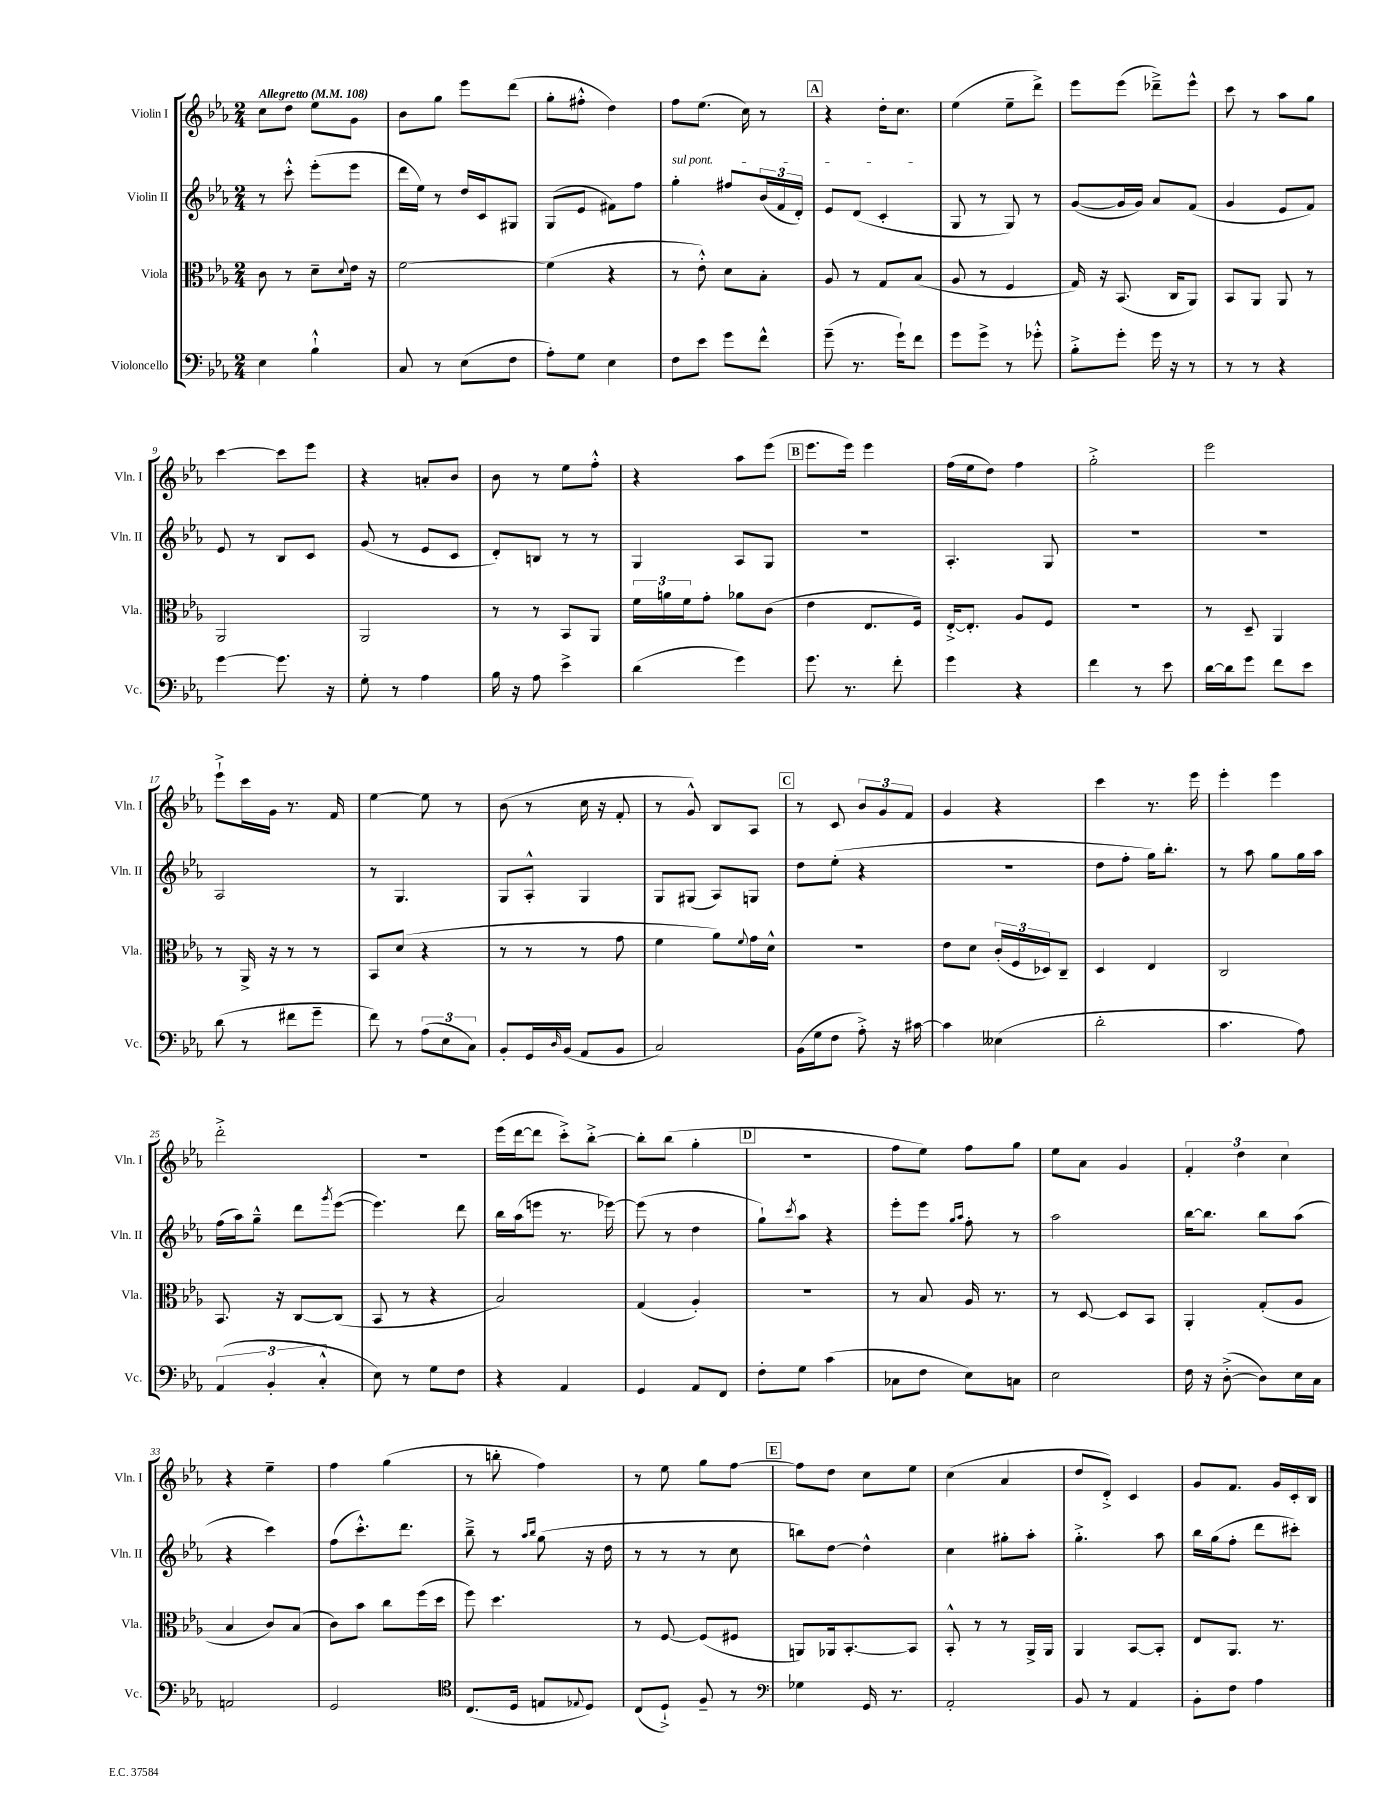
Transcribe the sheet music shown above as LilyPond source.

<<
\new StaffGroup <<
\new Staff = "s0" \with { instrumentName = "Violin I" shortInstrumentName = "Vln. I" } {
    \clef treble \key ees \major \numericTimeSignature \time 2/4 \tempo "Allegretto" 4 = 108
    c''8 d''8 ees''8 g'8 |
    bes'8 g''8 ees'''8 d'''8( |
    g''8-. fis''8-.-^ d''4) |
    f''8 ees''8.( c''16) r8 |
    \mark \markup { \box "A" } r4 d''16-. c''8. |
    ees''4( ees''8-- d'''8->) |
    ees'''8 ees'''8( des'''8--->) ees'''8-^ |
    c'''8 r8 aes''8 g''8 |
    c'''4~ c'''8 ees'''8 |
    r4 a'8-. bes'8 |
    bes'8 r8 ees''8 f''8-.-^ |
    r4 aes''8 ees'''8( |
    \mark \markup { \box "B" } ees'''8. ees'''16) ees'''4 |
    f''16( ees''16 d''8) f''4 |
    g''2-.-> |
    ees'''2 |
    ees'''8-!-> c'''16 g'16 r8. f'16 |
    ees''4~ ees''8 r8 |
    bes'8( r8 c''16 r16 f'8-. |
    r8 g'8-^) bes8 aes8 |
    \mark \markup { \box "C" } r8 c'8 \tuplet 3/2 { bes'8 g'8 f'8 } |
    g'4 r4 |
    c'''4 r8. ees'''16 |
    ees'''4-. ees'''4 |
    d'''2-.-> |
    R2 |
    ees'''16( d'''16~ d'''8 c'''8-.->) bes''8~-.-> |
    bes''8-. bes''8( g''4-. |
    \mark \markup { \box "D" } r2 |
    f''8 ees''8) f''8 g''8 |
    ees''8 aes'8 g'4 |
    \tuplet 3/2 { f'4-. d''4 c''4 } |
    r4 ees''4-- |
    f''4 g''4( |
    r8 b''8-. f''4) |
    r8 ees''8 g''8 f''8~ |
    \mark \markup { \box "E" } f''8 d''8 c''8 ees''8 |
    c''4( aes'4 |
    d''8 d'8-.->) c'4 |
    g'8 f'8. g'16 c'16-. bes16 \bar "|." |
}
\new Staff = "s1" \with { instrumentName = "Violin II" shortInstrumentName = "Vln. II" } {
    \clef treble \key ees \major \numericTimeSignature \time 2/4
    r8 c'''8-.-^ ees'''8-.( ees'''8 |
    d'''16 ees''16) r8 d''16 c'16 gis8 |
    g8( ees'8 fis'8) f''8 |
    \once \override TextSpanner.bound-details.left.text = \markup { \italic "sul pont." } g''4-.\startTextSpan fis''8 \tuplet 3/2 { bes'16( f'16 d'16-.) } |
    \mark \markup { \box "A" } ees'8 d'8( c'4-.\stopTextSpan |
    g8 r8 g8) r8 |
    g'8~( g'16 g'16) aes'8 f'8( |
    g'4 ees'8 f'8) |
    ees'8 r8 bes8 c'8 |
    g'8( r8 ees'8 c'8 |
    d'8-.) b8 r8 r8 |
    g4 aes8 g8 |
    \mark \markup { \box "B" } R2 |
    aes4.-. g8 |
    r2 |
    R2 |
    aes2 |
    r8 g4. |
    g8 aes8-.-^ g4 |
    g8 gis8( aes8) g8 |
    \mark \markup { \box "C" } d''8 ees''8-.( r4 |
    r2 |
    d''8 f''8-. g''16) bes''8.-. |
    r8 aes''8 g''8 g''16 aes''16 |
    f''16( aes''16) g''8---^ d'''8 \acciaccatura { g'''8 } ees'''8~( |
    ees'''4.) d'''8 |
    bes''16 aes''16( e'''8 r8. ees'''16~) |
    ees'''8( r8 d''4 |
    \mark \markup { \box "D" } g''8-!) \acciaccatura { c'''8 } aes''8 r4 |
    ees'''8-. ees'''8 \grace { g''16 aes''16 } f''8-. r8 |
    aes''2 |
    bes''16~ bes''8. bes''8 aes''8( |
    r4 c'''4) |
    f''8( c'''8.-.-^) d'''8. |
    bes''8---> r8 \grace { aes''16 bes''16 } g''8( r16 d''16 |
    r8 r8 r8 c''8 |
    \mark \markup { \box "E" } b''8) d''8~ d''4-^ |
    c''4 gis''8-. aes''8-. |
    g''4.-.-> aes''8 |
    bes''16 g''16( f''8-. d'''8 cis'''8-.) \bar "|." |
}
\new Staff = "s2" \with { instrumentName = "Viola" shortInstrumentName = "Vla." } {
    \clef alto \key ees \major \numericTimeSignature \time 2/4
    c'8 r8 d'8-- \appoggiatura { d'8 } ees'16 r16 |
    f'2~ |
    f'4( r4 |
    r8 ees'8-.-^) d'8 bes8-. |
    \mark \markup { \box "A" } aes8 r8 g8 bes8( |
    aes8 r8 f4 |
    g16) r16 bes,8.( c16 aes,8) |
    bes,8 aes,8 aes,8 r8 |
    aes,2 |
    aes,2 |
    r8 r8 bes,8 aes,8 |
    \tuplet 3/2 { f'16 a'16 f'16 } g'8-. aes'8 c'8( |
    \mark \markup { \box "B" } ees'4 ees8. f16) |
    ees16~-.-> ees8.-. aes8 f8 |
    R2 |
    r8 d8-- aes,4 |
    r8 aes,16-> r16 r8 r8 |
    bes,8 d'8( r4 |
    r8 r8 r8 g'8 |
    f'4 aes'8) \appoggiatura { f'8 } g'16 d'16-^ |
    \mark \markup { \box "C" } r2 |
    ees'8 d'8 \tuplet 3/2 { c'16-.( f16 des16) } c8-- |
    d4 ees4 |
    c2 |
    bes,8. r16 c8~ c8( |
    bes,8 r8 r4 |
    bes2) |
    g4( aes4-.) |
    \mark \markup { \box "D" } R2 |
    r8 bes8 aes16 r8. |
    r8 d8~ d8 bes,8 |
    aes,4-. g8-.( aes8 |
    bes4 c'8) bes8( |
    c'8) bes'8 c''8 f''16( d''16 |
    f''8) d''4. |
    r8 f8~ f8( fis8 |
    \mark \markup { \box "E" } a,8) aes,16 bes,8.~-. bes,8 |
    bes,8-.-^ r8 r8 aes,16-> aes,16 |
    aes,4 bes,8~ bes,8-. |
    ees8 aes,8. r8. \bar "|." |
}
\new Staff = "s3" \with { instrumentName = "Violoncello" shortInstrumentName = "Vc." } {
    \clef bass \key ees \major \numericTimeSignature \time 2/4
    ees4 bes4-!-^ |
    c8 r8 ees8( f8 |
    aes8-.) g8 ees4 |
    f8 ees'8 g'8 f'8-^ |
    \mark \markup { \box "A" } g'8--( r8. g'16-!) f'8 |
    g'8 g'8-> r8 ges'8-.-^ |
    bes8-.-> g'8-. g'16 r16 r8 |
    r8 r8 r4 |
    g'4~ g'8. r16 |
    g8-. r8 aes4 |
    bes16 r16 aes8 ees'4-> |
    d'4( g'4) |
    \mark \markup { \box "B" } g'8. r8. f'8-. |
    g'4 r4 |
    f'4 r8 ees'8 |
    d'16~ d'16 g'8 f'8 ees'8 |
    d'8( r8 fis'8 g'8-- |
    f'8) r8 \tuplet 3/2 { aes8( ees8 c8) } |
    bes,8-. g,16 \grace { d16 } bes,16( aes,8 bes,8 |
    c2) |
    \mark \markup { \box "C" } bes,16( g16 f8 aes8-.->) r16 cis'16~ |
    cis'4 eeses4( |
    d'2-. |
    c'4. aes8) |
    \tuplet 3/2 { aes,4( bes,4-. c4-.-^ } |
    ees8) r8 g8 f8 |
    r4 aes,4 |
    g,4 aes,8 f,8 |
    \mark \markup { \box "D" } f8-. g8 c'4( |
    ces8 f8 ees8) c8 |
    ees2 |
    f16 r16 d8~-.->( d8) ees16 c16 |
    a,2 |
    g,2 |
    \clef tenor c8.( d16 e8 \appoggiatura { ees8 } d8) |
    c8( d8-!->) f8-- r8 |
    \mark \markup { \box "E" } \clef bass ges4 g,16 r8. |
    aes,2-. |
    bes,8 r8 aes,4 |
    bes,8-. f8 aes4 \bar "|." |
}
>>
>>
